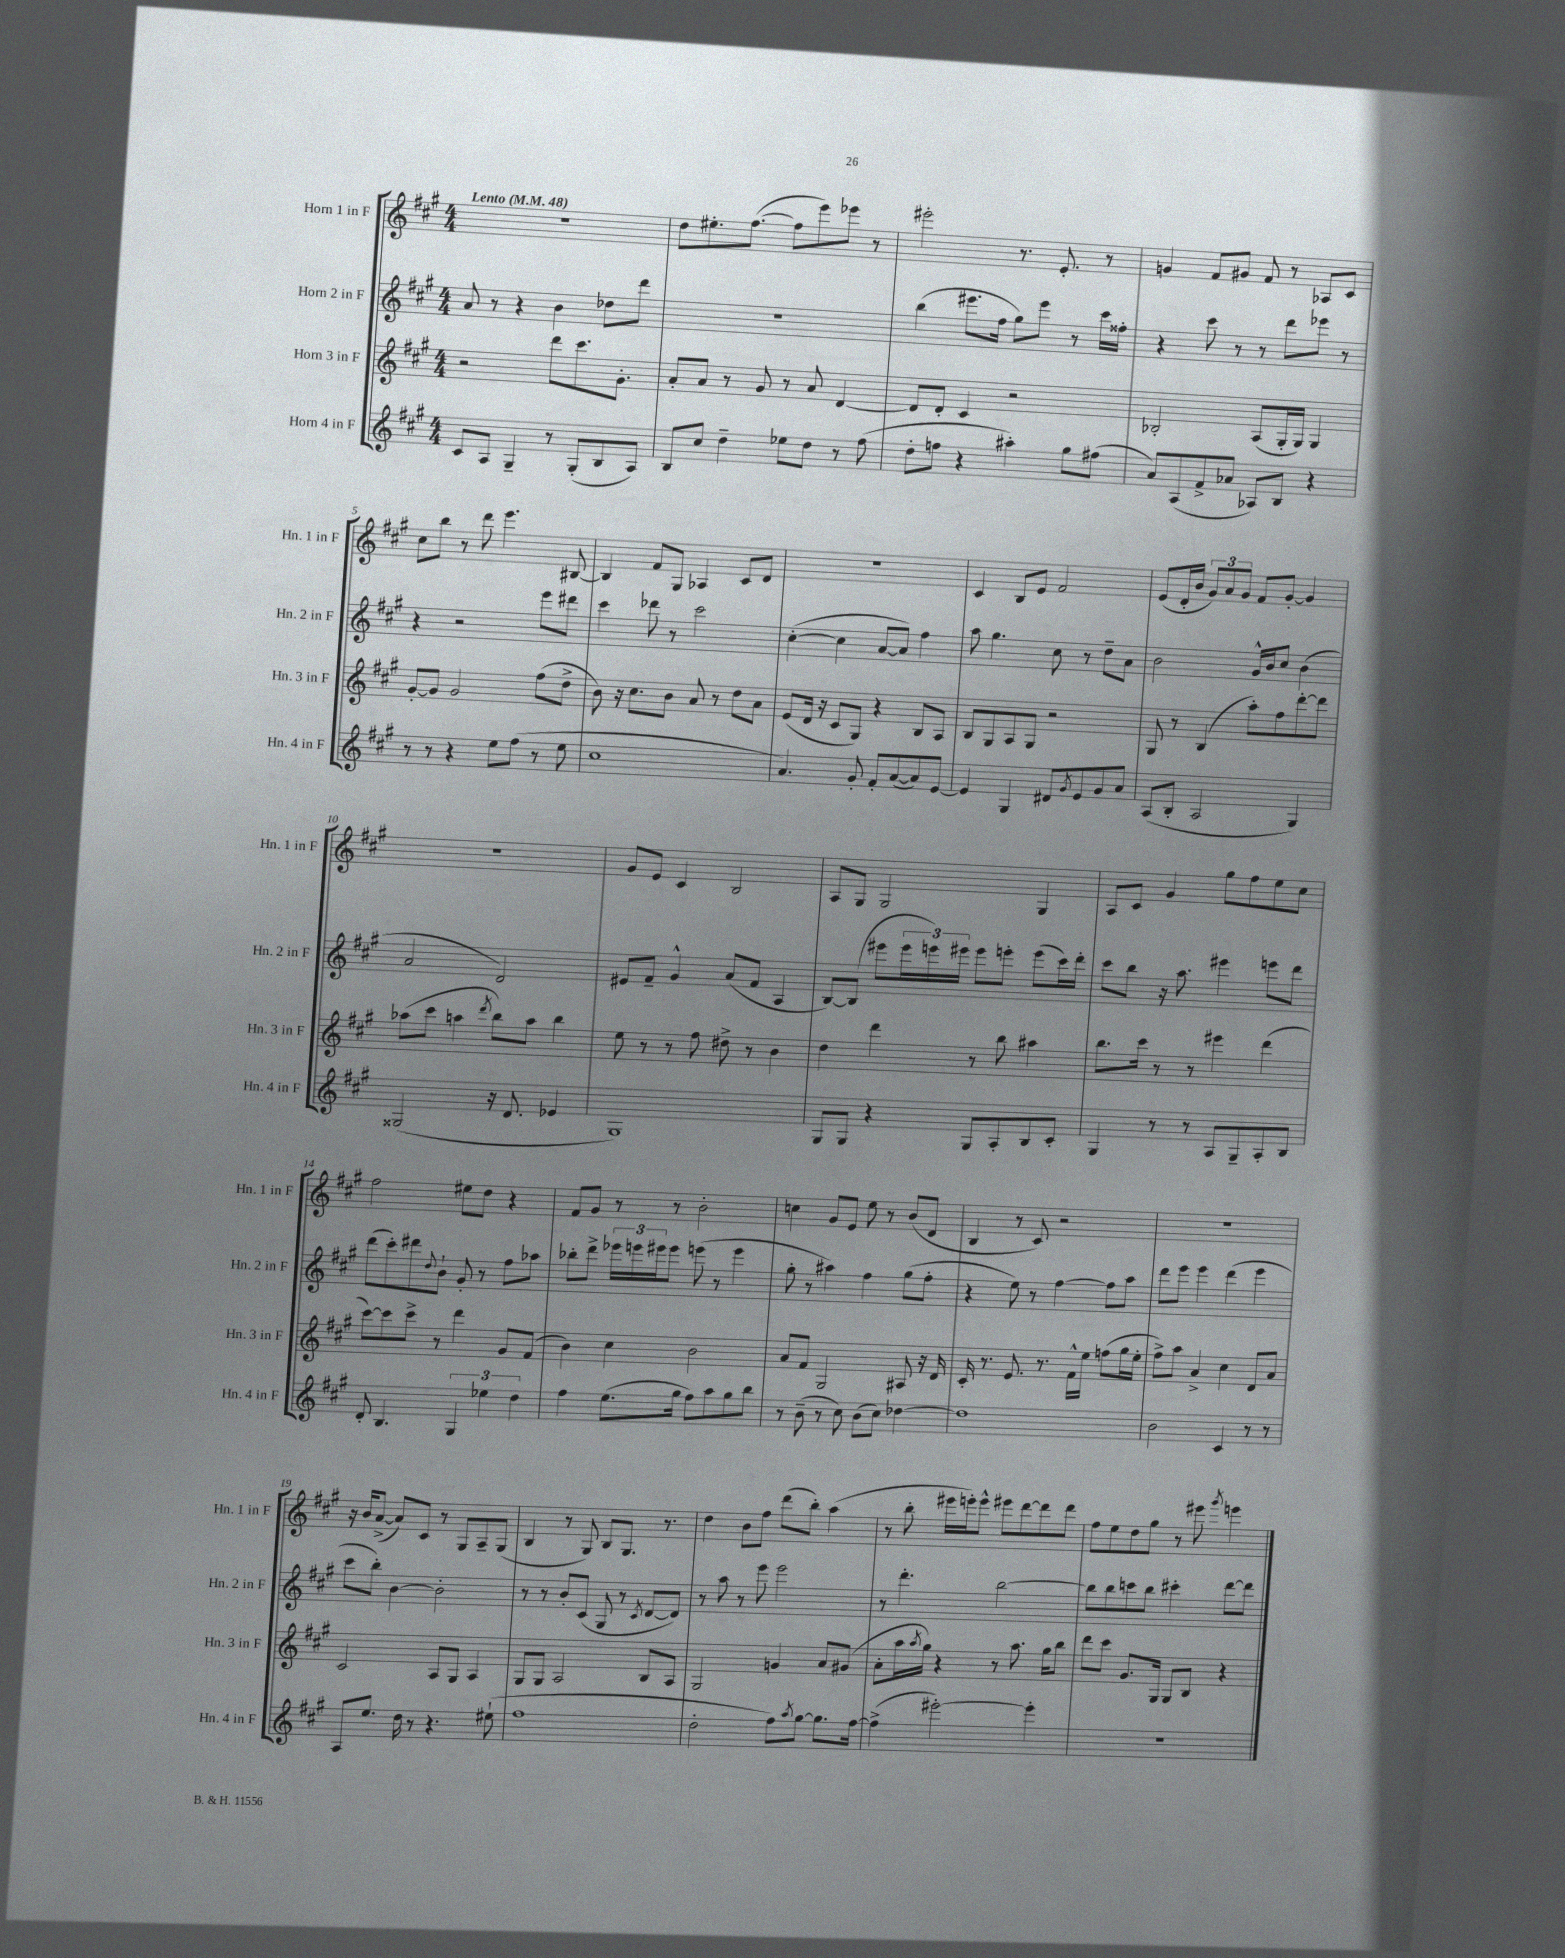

**kern	**kern	**kern	**kern
*part4	*part3	*part2	*part1
*staff4	*staff3	*staff2	*staff1
*I"Horn 4 in F	*I"Horn 3 in F	*I"Horn 2 in F	*I"Horn 1 in F
*I'Hn. 4 in F	*I'Hn. 3 in F	*I'Hn. 2 in F	*I'Hn. 1 in F
*clefG2	*clefG2	*clefG2	*clefG2
*k[f#c#g#]	*k[f#c#g#]	*k[f#c#g#]	*k[f#c#g#]
*M4/4	*M4/4	*M4/4	*M4/4
*MM48	*MM48	*MM48	*MM48
=1	=1	=1	=1
!	!	!	!LO:TX:a:B:t=Lento
8c#/L	2r	8a/	1r
8A/J	.	8r	.
4G#~/	.	4r	.
8r	8ddd\L	4b\	.
(8G#'/L	8.ccc#\	.	.
8B/	.	8dd-X\L	.
.	8.g#'\J	.	.
8A/J)	.	8ddd\J	.
=2	=2	=2	=2
8B/L	8a'/L	1r	8dd\L
8cc#/J	8a/J	.	8.ee#X'\
4dd~\	8r	.	.
.	.	.	([8.ff#\J
.	8g#/	.	.
8ee-X\L	8r	.	8ff#\L]
8dd\J	8a/	.	8eee\)
8r	[4d/	.	8eee-X\J
(8ff#\	.	.	8r
=3	=3	=3	=3
8dd'\L	8d/L]	(4bb\	2eee#X'\
8ffn\J	8d'/J	.	.
4r	4c#/	8.eee#X\L	.
.	.	16ff#\Jk	.
4aa#X'\)	2r	8gg#\L)	8.r
.	.	8eee#\J	.
.	.	.	8.e'/
8gg#\L	.	8r	.
(8ff#X\J	.	16ccc#\LL	8r
.	.	16ff##X'\JJ	.
=4	=4	=4	=4
8a/L)	2B-X'/	4r	4gn/
(8A/	.	.	.
8f#^/	.	8ccc#\	8f#/L
8a-X/J	.	8r	8g#X/J
8A-X/L)	(8A/L	8r	8f#/
8B/J	16G#'/L	8ddd\L	8r
.	16G#/JJ)	.	.
4r	4G#/	8eee-X\J	8A-X/L
.	.	8r	8c#/J
!!LO:LB:g=z
=5	=5	=5	=5
8r	[8g#'/L	4r	8cc#\L
8r	8g#/J]	.	8bb\J
4r	2g#/	2r	8r
.	.	.	8ddd\
8ee\L	.	.	4.eee\
(8ff#\J	.	.	.
8r	(8ff#\L	8eee\L	.
8ee\	8dd^\J	8ddd#X\J	[8B#X/
=6	=6	=6	=6
1cc#	8b\)	4ccc#\	4B#/]
.	16r	.	.
.	8.cc#\L	.	.
.	.	8ddd-X\	8f#/L
.	8b\J	8r	8G#/J
.	8a/	2ccc#\	4A-X/
.	8r	.	.
.	8dd\L	.	8c#/L
.	8a\J	.	8d/J
=7	=7	=7	=7
4.a/)	(8e/L	([4cc#'\	1r
.	16d/Jk	.	.
.	16r	.	.
.	8c#/L	4cc#\]	.
8g#'/	8G#/J)	.	.
8f#'/L	4r	[8a/L	.
([8a/	.	8a/J])	.
8a/])	8B/L	4ff#\	.
[8e/J	8A/J	.	.
=8	=8	=8	=8
4e/]	8B/L	8aa\	4c#/
.	8G#/	4.gg#\	.
4G#/	8A/	.	8B/L
.	8G#/J	.	8e/J
8d#X/L	2r	8cc#\	2f#/
8qg#/	.	.	.
8e/	.	8r	.
8g#/	.	8dd~\L	.
8a/J	.	8a\J	.
=9	=9	=9	=9
(8A/L	8G#/	2b\	(8e/L
8B'/J	8r	.	16d'/L
.	.	.	16b/JJ
2A/	(4B/	.	12g#/L)
.	.	.	12a/
.	.	.	12g#/J
.	8aa'\L)	16g#^^/LL	8f#/L
.	.	16b/J	.
.	8ff#\	8cc#/J	[8g#'/J
4G#/)	[8ddd'\	(4b\	4g#/]
.	8ddd\J]	.	.
!!LO:LB:g=z
=10	=10	=10	=10
(2G##X/	(8aa-X\L	2a/	1r
.	8ccc#\J	.	.
.	4aan\	.	.
.	8qddd/	.	.
16r	8bb\L)	2d/)	.
8.d/	.	.	.
.	8aa\J	.	.
4e-X/	4bb\	.	.
=11	=11	=11	=11
1G#)	8ee\	8e#X/L	8g#/L
.	8r	8f#~/J	8e/J
.	8r	4g#^^/	4c#/
.	8ff#\	.	.
.	8dd#X^\	(8a/L	2B/
.	8r	8f#/J	.
.	4b\	4A/	.
=12	=12	=12	=12
8G#/L	4dd\	[8B/L)	8A/L
8G#/J	.	(8B/J]	8G#/J
4r	4ddd\	8eee#X\L	2G#/
.	.	24eee#\L	.
.	.	24eeen\)	.
.	.	24eee#X\JJ	.
8G#/L	8r	8eee#\L	.
8A'/	8bb\	8eeen'\J	.
8B/	4aa#X\	(8eee\L	4G#/
8c#'/J	.	16ccc#\L)	.
.	.	16ddd'\JJ	.
=13	=13	=13	=13
4G#/	8.bb\L	8ccc#\L	8A/L
.	.	8bb\J	8c#/J
.	16ccc#\Jk	.	.
8r	8r	16r	4g#/
.	.	8.aa\	.
8r	8r	.	.
8A/L	4eee#X\	4eee#X\	8gg#\L
8G#~/	.	.	8ff#\
8A'/	(4ddd\	8eeen\L	8ee\
8B/J	.	8ddd\J	8cc#\J
!!LO:LB:g=z
=14	=14	=14	=14
8d'/	[8ccc#\L)	(8ddd\L	2ff#\
4.B/	8ccc#\]	8ccc#'\)	.
.	8ccc#^\J	8ddd#X\	.
.	.	8qqdd/	.
.	8r	8b`\J	.
6G#/	4ddd\	8g#'/	8ee#X\L
.	.	8r	8dd\J
6ee-X\	.	.	.
.	8g#/L	8ff#\L	4r
6dd\	.	.	.
.	(8f#/J	8aa-X\J	.
=15	=15	=15	=15
4ff#\	4b\)	8bb-X'\L	8f#/L
.	.	8ddd^\J	8g#/J
(8.ee\L	4cc#\	24eee-X\LL	8r
.	.	24eeen\	.
.	.	24eee#X\J	.
.	.	8eee#\J	8r
16gg#\Jk	.	.	.
8ff#\L)	2b\	(8eeen\	2b'\
8aa\	.	8r	.
8gg#\	.	4eee\	.
8bb\J	.	.	.
=16	=16	=16	=16
8r	8a/L	8gg#'\	4ccn\
(8b~\	8f#/J	8r	.
8r	2G#/	4aa#X\)	8g#/L
8cc#\)	.	.	8e/J
(8b\L	.	4ff#\	8ee\
8cc#\J)	.	.	8r
[4dd-X\	8A#X/	(8gg#\L	(8b/L
.	16r	8ff#'\J	8d/J
.	16d/	.	.
=17	=17	=17	=17
1dd-]	16c#'/	4r	4B/
.	8.r	.	.
.	8.e/	8ee\)	8r
.	.	8r	8c#/)
.	8.r	.	.
.	.	[4ff#\	2r
.	16f#^^\LL	.	.
.	16ee\JJ	.	.
.	(8ffn\L	8ff#\L]	.
.	16gg#\L	8aa\J	.
.	16ee'\JJ	.	.
=18	=18	=18	=18
2b\	8ff#^\L)	8ddd\L	1r
.	8aa\J	8eee\J	.
.	4a^/	4eee\	.
4c#/	4cc#\	(4ddd\	.
8r	8d/L	4eee\	.
8r	8a/J	.	.
!!LO:LB:g=z
=19	=19	=19	=19
8A/L	2c#/	8ccc#\L	16r
.	.	.	16b/KL
8.ee/J	.	8bb'\J)	([8a^/J
.	.	[4b\	8a/L])
16dd\	.	.	.
8r	.	.	8c#/J
4.r	8A/L	2b'\]	8r
.	8G#/J	.	8G#/L
.	4A/	.	8A~/
(8ee#X`\	.	.	(8G#/J
=20	=20	=20	=20
1ff#	8G#/L	8r	4B/
.	8G#/J	8r	.
.	2A/	8b'/L	8r
.	.	(8c#/J	8G#/)
.	.	8G#/	8B/L
.	.	8r	8.G#/J
.	.	8qc#/	.
.	8B/L	[8d/L	.
.	.	.	8.r
.	8A/J	8d/J])	.
=21	=21	=21	=21
2dd'\	2G#/	8r	4dd\
.	.	8aa\	.
.	.	8r	8b\L
.	.	8eee\	8ff#\J
8ff#\L)	4gn/	2eee\	(8ddd\L
8qaa/	.	.	.
[8gg#\J	.	.	8bb'\J)
8.gg#\L]	8a/L	.	(4aa\
.	(8g#X/J	.	.
[16ff#\Jk	.	.	.
=22	=22	=22	=22
(4ff#^\]	8a'\L	8r	8r
.	16aa\L	4.ddd'\	8bb'\
.	8qaa/	.	.
.	16gg#\JJ)	.	.
[2eee#X'\)	4r	.	16eee#X\LL
.	.	.	16eeen'\J)
.	.	.	8eee^^\J
.	8r	[2bb\	8eee#X\L
.	8.aa\	.	[8ddd\
4eee#'\]	.	.	8ddd\]
.	16gg#\KL	.	.
.	8bb\J	.	8ddd\J
=23	=23	=23	=23
1r	8ddd\L	8bb\L]	8ff#\L
.	8ccc#\J	8bb\	8ee\
.	8.g#/L	8cccn\	8dd\
.	.	8bb\J	8gg#\J
.	16G#/Jk	.	.
.	8G#/L	4ccc#X'\	8r
.	8B/J	.	8eee#X\
.	.	.	8qggg#/
.	4r	[8ddd\L	4eeen\
.	.	8ddd\J]	.
==	==	==	==
*-	*-	*-	*-
